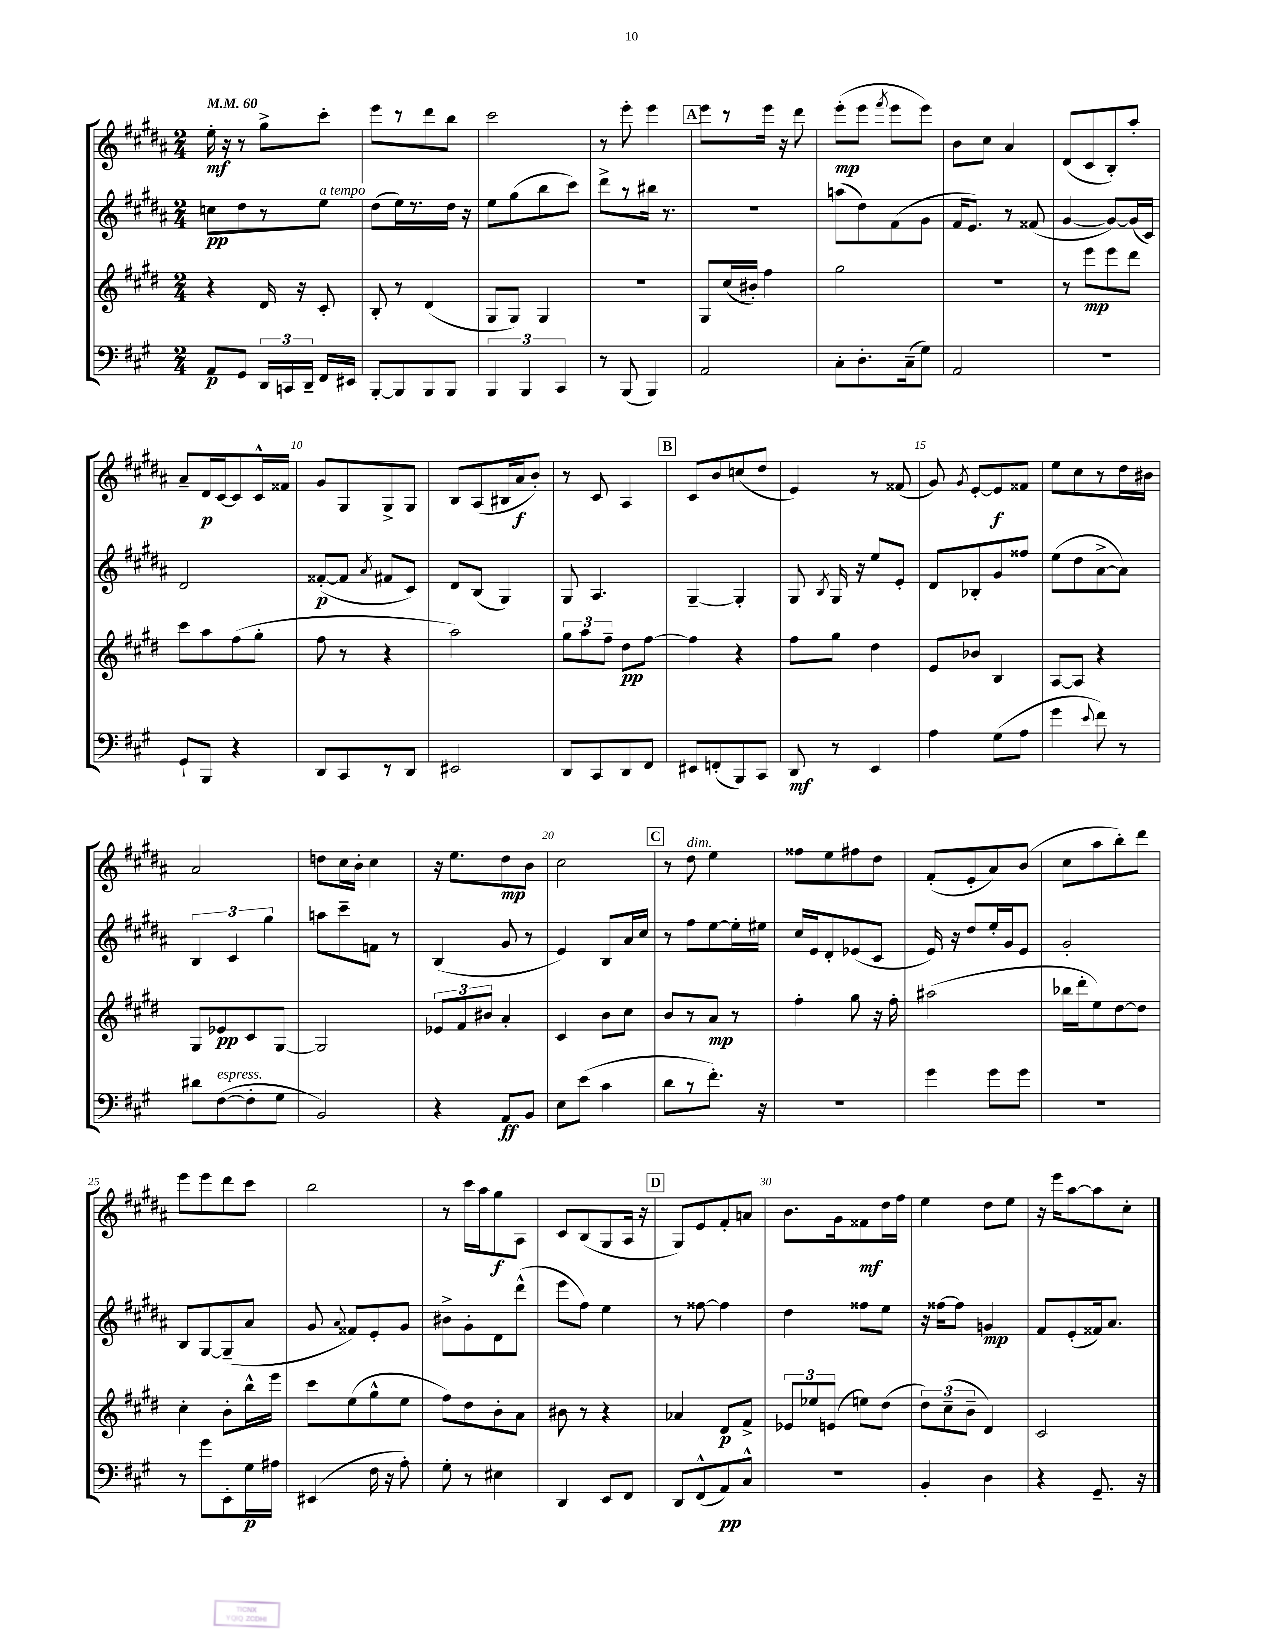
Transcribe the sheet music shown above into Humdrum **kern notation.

**kern	**kern	**kern	**kern
*staff4	*staff3	*staff2	*staff1
*clefF4	*clefG2	*clefG2	*clefG2
*k[f#c#g#]	*k[f#c#g#d#]	*k[f#c#g#d#a#]	*k[f#c#g#d#a#]
*M2/4	*M2/4	*M2/4	*M2/4
*MM60	*MM60	*MM60	*MM60
8AA	4r	8cc	16ee'
.	.	.	16r
8GG#	.	8dd#	8r
24DD	16d#	8r	8gg#^
24CC	.	.	.
.	16r	.	.
24DD~	.	.	.
16FF#	8c#'	8ee	8ccc#'
16EE#	.	.	.
=	=	=	=
[8BBB'	8B'	(8dd#	8eee
8BBB]	8r	16ee)	8r
.	.	8.r	.
8BBB	(4d#	.	8ddd#
8BBB	.	16dd#	8bb
.	.	16r	.
=	=	=	=
6BBB	8G#	8ee	2ccc#
.	8G#)	(8gg#	.
6BBB	.	.	.
.	4G#	8bb	.
6CC#	.	.	.
.	.	8ccc#)	.
=	=	=	=
8r	2r	8ddd#^	8r
(8BBB	.	8r	8eee'
4BBB)	.	16bb#	4eee
.	.	8.r	.
=	=	=	=
2AA	8G#	2r	8eee
.	(16cc#	.	8r
.	16b#')	.	.
.	4ff#	.	16eee
.	.	.	16r
.	.	.	8ddd#
=	=	=	=
8C#'	2gg#	(8aa	(8eee'
8.D'	.	8dd#)	8eee
.	.	.	8qfff#
.	.	(8f#	8eee
(16C#~	.	.	.
8G#)	.	8g#	8eee)
=	=	=	=
2AA	2r	16f#	8b
.	.	8.e)	.
.	.	.	8cc#
.	.	8r	4a#
.	.	(8f##	.
=	=	=	=
2r	8r	[4g#	(8d#
.	8eee	.	8c#
.	8eee	8g#_)	8B')
.	8ddd#	(16g#]	8aa#'
.	.	16c#)	.
=	=	=	=
8GG#`	8ccc#	2d#	8a#~
8BBB	8aa	.	16d#
.	.	.	[16c#
4r	(8ff#	.	8c#]
.	8gg#'	.	16c#^^
.	.	.	16f##
=	=	=	=
8DD	8ff#	([8f##'	8g#
8CC#	8r	8f##]	8G#
.	.	8qa#	.
8r	4r	8f#	8G#^
8DD	.	8c#)	8G#
=	=	=	=
2EE#	2aa)	8d#	8B
.	.	(8B	(8A#
.	.	4G#)	16B#
.	.	.	16a#
.	.	.	8b')
=	=	=	=
8DD	12gg#	8G#	8r
.	12aa	.	.
8CC#	.	4.A#	8c#
.	12ff#~	.	.
8DD	8dd#	.	4A#
8FF#	[8ff#	.	.
=	=	=	=
8EE#	4ff#]	[4G#~	8c#
(8FF'	.	.	8b
8BBB)	4r	4G#']	(8cc
8CC#	.	.	8dd#
=	=	=	=
8DD	8ff#	8G#	4e)
.	.	8qB	.
8r	8gg#	16G#	.
.	.	16r	.
4EE	4dd#	8ee	8r
.	.	8e'	(8f##
=	=	=	=
4A	8e	8d#	8g#)
.	.	.	8qg#
.	8b-	8B-'	[8e'
(8G#	4B	8g#	8e]
8A	.	8ff##	8f##
=	=	=	=
4g#	[8A	(8ee	8ee
.	8A]	8dd#	8cc#
8qqe	.	.	.
8f#)	4r	[8a#^	8r
8r	.	8a#])	16dd#
.	.	.	16b#
=	=	=	=
8d#	8G#	6B	2a#
([8F#	8e-	.	.
.	.	6c#	.
8F#']	8c#	.	.
.	.	6gg#	.
8G#	[8G#	.	.
=	=	=	=
2BB)	2G#]	8aa	8dd
.	.	8ccc#~	16cc#
.	.	.	16b'
.	.	8f	4cc#
.	.	8r	.
=	=	=	=
4r	12e-	(4B	16r
.	.	.	8.ee
.	12f#	.	.
.	12b#	.	.
8AA	4a'	8g#	8dd#
8BB	.	8r	8b
=	=	=	=
8E	4c#	4e)	2cc#
(8e	.	.	.
4c#	8b	8B	.
.	8cc#	16a#	.
.	.	16cc#	.
=	=	=	=
8d	8b	8r	8r
8r	8r	8ff#	8dd#
8.f#')	8a	[8ee	4ee
.	8r	16ee']	.
16r	.	16ee#	.
=	=	=	=
2r	4ff#'	16cc#	8ff##
.	.	16e	.
.	.	8d#'	8ee
.	8gg#	(8e-	8ff#
.	16r	8c#	8dd#
.	16ff#'	.	.
=	=	=	=
4g#	(2aa#	16e)	(8f#'
.	.	16r	.
.	.	8dd#	8e'
8g#	.	16ee'	8a#)
.	.	16g#	.
8g#	.	8e	(8b
=	=	=	=
2r	16bb-	2g#'	8cc#
.	16ddd#'	.	.
.	8ee)	.	8aa#
.	[8dd#	.	8bb')
.	8dd#]	.	8ddd#
=	=	=	=
8r	4cc#'	8B	8eee
8g#	.	[8G#	8eee
8EE'	8b'	(8G#~]	8ddd#
16G#	16bb^^	8a#	8ccc#
16A#	16eee	.	.
=	=	=	=
(4EE#	8ccc#	8g#	2bb
.	.	8qqa#	.
.	(8ee	8f##)	.
16F#	8gg#^^	8e'	.
16r	.	.	.
8A')	8ee	8g#	.
=	=	=	=
8G#'	8ff#)	8b#^	8r
8r	8dd#	8g#'	16ccc#
.	.	.	16aa#
4E#	8b'	8d#	8gg#
.	8a	(8ddd#^^	8A#
=	=	=	=
4DD	8b#	8eee	8c#
.	8r	8ff#)	(8B
8EE	4r	4ee	8G#
8FF#	.	.	16A#
.	.	.	16r
=	=	=	=
8DD	4a-	8r	8G#)
(8FF#^^	.	[8ff##	8e
8AA)	8d#	4ff##]	8f#'
8C#^^	8f#^	.	8a
=	=	=	=
2r	12e-	4dd#	8.b
.	12ee-	.	.
.	(12e	.	.
.	.	.	16g#
.	8ee)	8ff##	8f##
.	(8dd#	8ee	16dd#
.	.	.	16ff#
=	=	=	=
4BB'	12dd#)	16r	4ee
.	.	[16ff##	.
.	(12cc#~	.	.
.	.	8ff##]	.
.	12b~	.	.
4D	4d#)	4g	8dd#
.	.	.	8ee
=	=	=	=
4r	2c#	8f#	16r
.	.	.	16eee
.	.	(8e'	[8aa#
8.GG#~	.	16f##)	8aa#]
.	.	8.a#	.
.	.	.	8cc#'
16r	.	.	.
==	==	==	==
*-	*-	*-	*-
